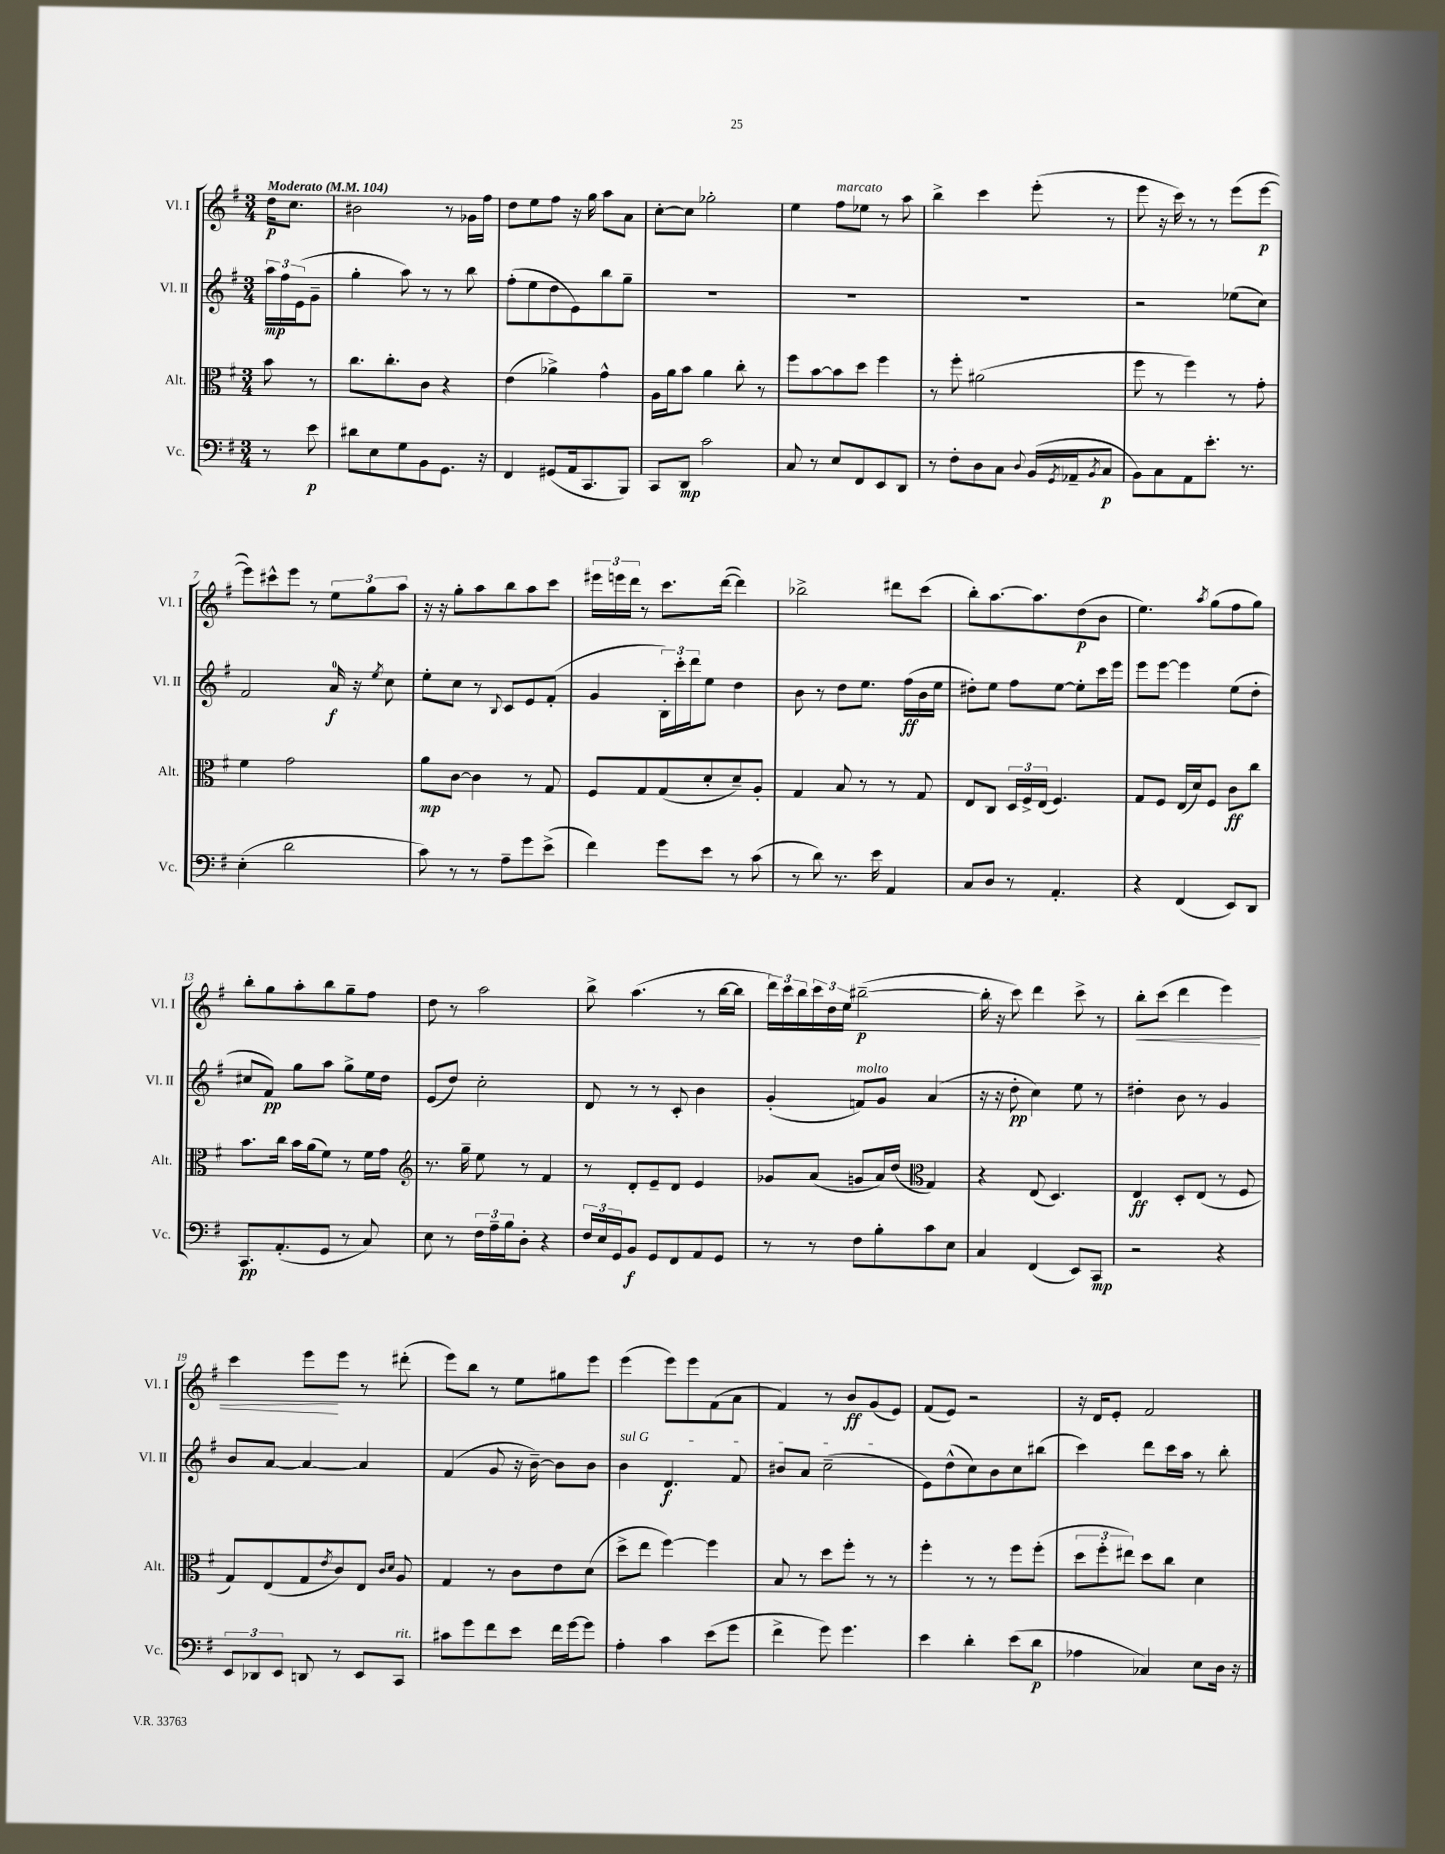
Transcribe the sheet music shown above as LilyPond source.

<<
\new StaffGroup <<
\new Staff = "s0" \with { instrumentName = "Vl. I" shortInstrumentName = "Vl. I" } {
    \clef treble \key g \major \numericTimeSignature \time 3/4 \partial 4 \tempo "Moderato" 4 = 104
    d''16\p c''8. |
    bis'2 r8 ges'16 fis''16 |
    d''8 e''8 fis''8 r16 g''16 a''8 a'8 |
    c''8~-. c''8 ges''2-. |
    e''4 fis''8^\markup { \italic "marcato" } ees''8 r8 a''8 |
    b''4-> c'''4 e'''8-.( r8 |
    e'''8 r16 c'''16) r8 r8 e'''8( e'''8~\p |
    e'''8) cis'''8-^ e'''8 r8 \tuplet 3/2 { e''8 g''8 a''8 } |
    r16 r16 g''8-. a''8 b''8 a''8 c'''8 |
    \tuplet 3/2 { eis'''16 e'''16 d'''16 } r8 c'''8. d'''16~( d'''4) |
    bes''2-> dis'''8 c'''8( |
    b''8-.) a''8.~ a''8. d''8\p( b'8 |
    e''4.) \acciaccatura { a''8 } g''8( fis''8 g''8) |
    b''8-. g''8 a''8-. b''8 g''8-- fis''8 |
    d''8 r8 a''2 |
    b''8-> a''4.( r8 b''16~ b''16 |
    \tuplet 3/2 { d'''16) c'''16 b''16 } \tuplet 3/2 { c'''16 d''16 e''16 } bis''2~--\p( |
    bis''16-. r16 c'''8) d'''4 c'''8-> r8 |
    b''8-.\< c'''8( d'''4 e'''4) |
    c'''4 e'''8\! e'''8 r8 dis'''8-.( |
    e'''8) b''8 r8 e''8 gis''8 e'''8 |
    e'''4( e'''8) e'''8 fis'8( a'8 |
    fis'4) r8 b'8\ff g'8( e'8) |
    fis'8( e'8) r2 |
    r16 d'16 e'8-. fis'2 \bar "|." |
}
\new Staff = "s1" \with { instrumentName = "Vl. II" shortInstrumentName = "Vl. II" } {
    \clef treble \key g \major \numericTimeSignature \time 3/4 \partial 4
    \tuplet 3/2 { a''16\mp fis''16 e'16( } g'8-- |
    g''4-. a''8) r8 r8 b''8 |
    fis''8-.( e''8 d''8 e'8) b''8 g''8-- |
    R2. |
    R2. |
    R2. |
    r2 ees''8( c''8) |
    fis'2 a'16-0\f r16 \acciaccatura { e''8 } c''8 |
    e''8-. c''8 r8 \appoggiatura { b8 } c'8 e'8 fis'8-.( |
    g'4 \tuplet 3/2 { b16-.) c'''16-. d'''16 } e''8 d''4 |
    b'8 r8 d''8 e''8. fis''16\ff( b'16 e''16 |
    dis''8-.) e''8 fis''8 e''8~ e''8-. c'''16 e'''16 |
    e'''8 e'''8~ e'''4 e''8( d''8-. |
    cis''8 fis'8\pp) g''8 a''8 g''8-> e''16 d''16 |
    e'8( d''8) c''2-. |
    d'8 r8 r8 c'8-. b'4 |
    g'4-.( f'8^\markup { \italic "molto" }) g'8 a'4( |
    r16 r16 d''8-.\pp c''4) e''8 r8 |
    dis''4-. b'8 r8 g'4 |
    b'8 a'8~ a'4~ a'4 |
    fis'4( g'8 r16 b'16~--) b'8 b'8 |
    \once \override TextSpanner.bound-details.left.text = \markup { \italic "sul G" } b'4\startTextSpan d'4.\f fis'8 |
    bis'8 a'8 c''2--\stopTextSpan( |
    e'8) d''8-^( c''8) b'8 c''8 bis''8( |
    c'''4) d'''8 c'''16 a''16 r8 b''8-. \bar "|." |
}
\new Staff = "s2" \with { instrumentName = "Alt." shortInstrumentName = "Alt." } {
    \clef alto \key g \major \numericTimeSignature \time 3/4 \partial 4
    b'8 r8 |
    c''8. c''8.-. c'8 r4 |
    e'4( aes'4->) g'4-^ |
    a16 a'16 b'8 a'4 c''8-. r8 |
    fis''8 b'8~ b'8 d''8 fis''4 |
    r8 fis''8-. ais'2( |
    fis''8 r8 fis''4) r8 g'8-. |
    fis'4 g'2 |
    a'8\mp c'8~ c'4 r8 g8 |
    fis8 g8 g8( d'8-. d'8--) a8-. |
    g4 b8 r8 r8 g8 |
    e8 c8 \tuplet 3/2 { d16 fis16-> e16( } fis4.) |
    g8 fis8 e16( d'16) fis8 c'8\ff c''8 |
    b'8. c''16 b'16 a'16( fis'8) r8 fis'16 g'16 |
    \clef treble r8. g''16-- e''8 r8 fis'4 |
    r8 d'8-. e'8-- d'8 e'4 |
    ges'8 a'8( g'8 a'16) d''16( \clef alto g4) |
    r4 e8( d4.) |
    e4\ff d8-. e8( r8 fis8 |
    g8) e8( g8 \acciaccatura { e'8 } c'8) e8 \grace { c'16 d'16 } a8 |
    g4 r8 c'8 e'8 d'8( |
    d''8-> e''8 fis''4~) fis''4 |
    b8 r8 d''8 fis''8-. r8 r8 |
    fis''4-. r8 r8 fis''8 fis''8-.( |
    \tuplet 3/2 { d''8 fis''8-. eis''8) } d''8 c''8 d'4 \bar "|." |
}
\new Staff = "s3" \with { instrumentName = "Vc." shortInstrumentName = "Vc." } {
    \clef bass \key g \major \numericTimeSignature \time 3/4 \partial 4
    r8 e'8\p |
    dis'8 e8 g8 b,8 g,8. r16 |
    fis,4 gis,8( a,16 c,8. b,,8) |
    c,8 d,8\mp c'2 |
    c8 r8 e8 fis,8 e,8 d,8 |
    r8 fis8-. d8 c8 \appoggiatura { d8 } b,16( \acciaccatura { g,8 } aes,16-- \acciaccatura { b,8 } c8\p |
    b,8) c8 a,8 e'8.-. r8. |
    e4-.( d'2 |
    c'8) r8 r8 a8-- g'8 e'8->( |
    fis'4) g'8 e'8 r8 c'8( |
    r8 d'8) r8. e'16 a,4 |
    c8 d8 r8 a,4.-. |
    r4 fis,4( e,8) d,8 |
    c,8.\pp a,8.-.( g,8 r8 c8) |
    e8 r8 \tuplet 3/2 { fis16 a16-- b16 } d8-. r4 |
    \tuplet 3/2 { fis16 e16 g,16 } b,8\f g,8 fis,8 a,8 g,8 |
    r8 r8 fis8 b8-. c'8 e8 |
    c4 fis,4( e,8) c,8\mp |
    r2 r4 |
    \tuplet 3/2 { e,8 des,8 e,8 } d,8 r8 e,8 c,8^\markup { \italic "rit." } |
    cis'8 g'8 fis'8 e'8 fis'16 g'16~ g'8 |
    a4-. c'4 e'8( g'8 |
    fis'4-> g'8) g'4. |
    e'4 d'4-. e'8( d'8\p |
    aes4 ces4) e8 d16 r16 \bar "|." |
}
>>
>>
